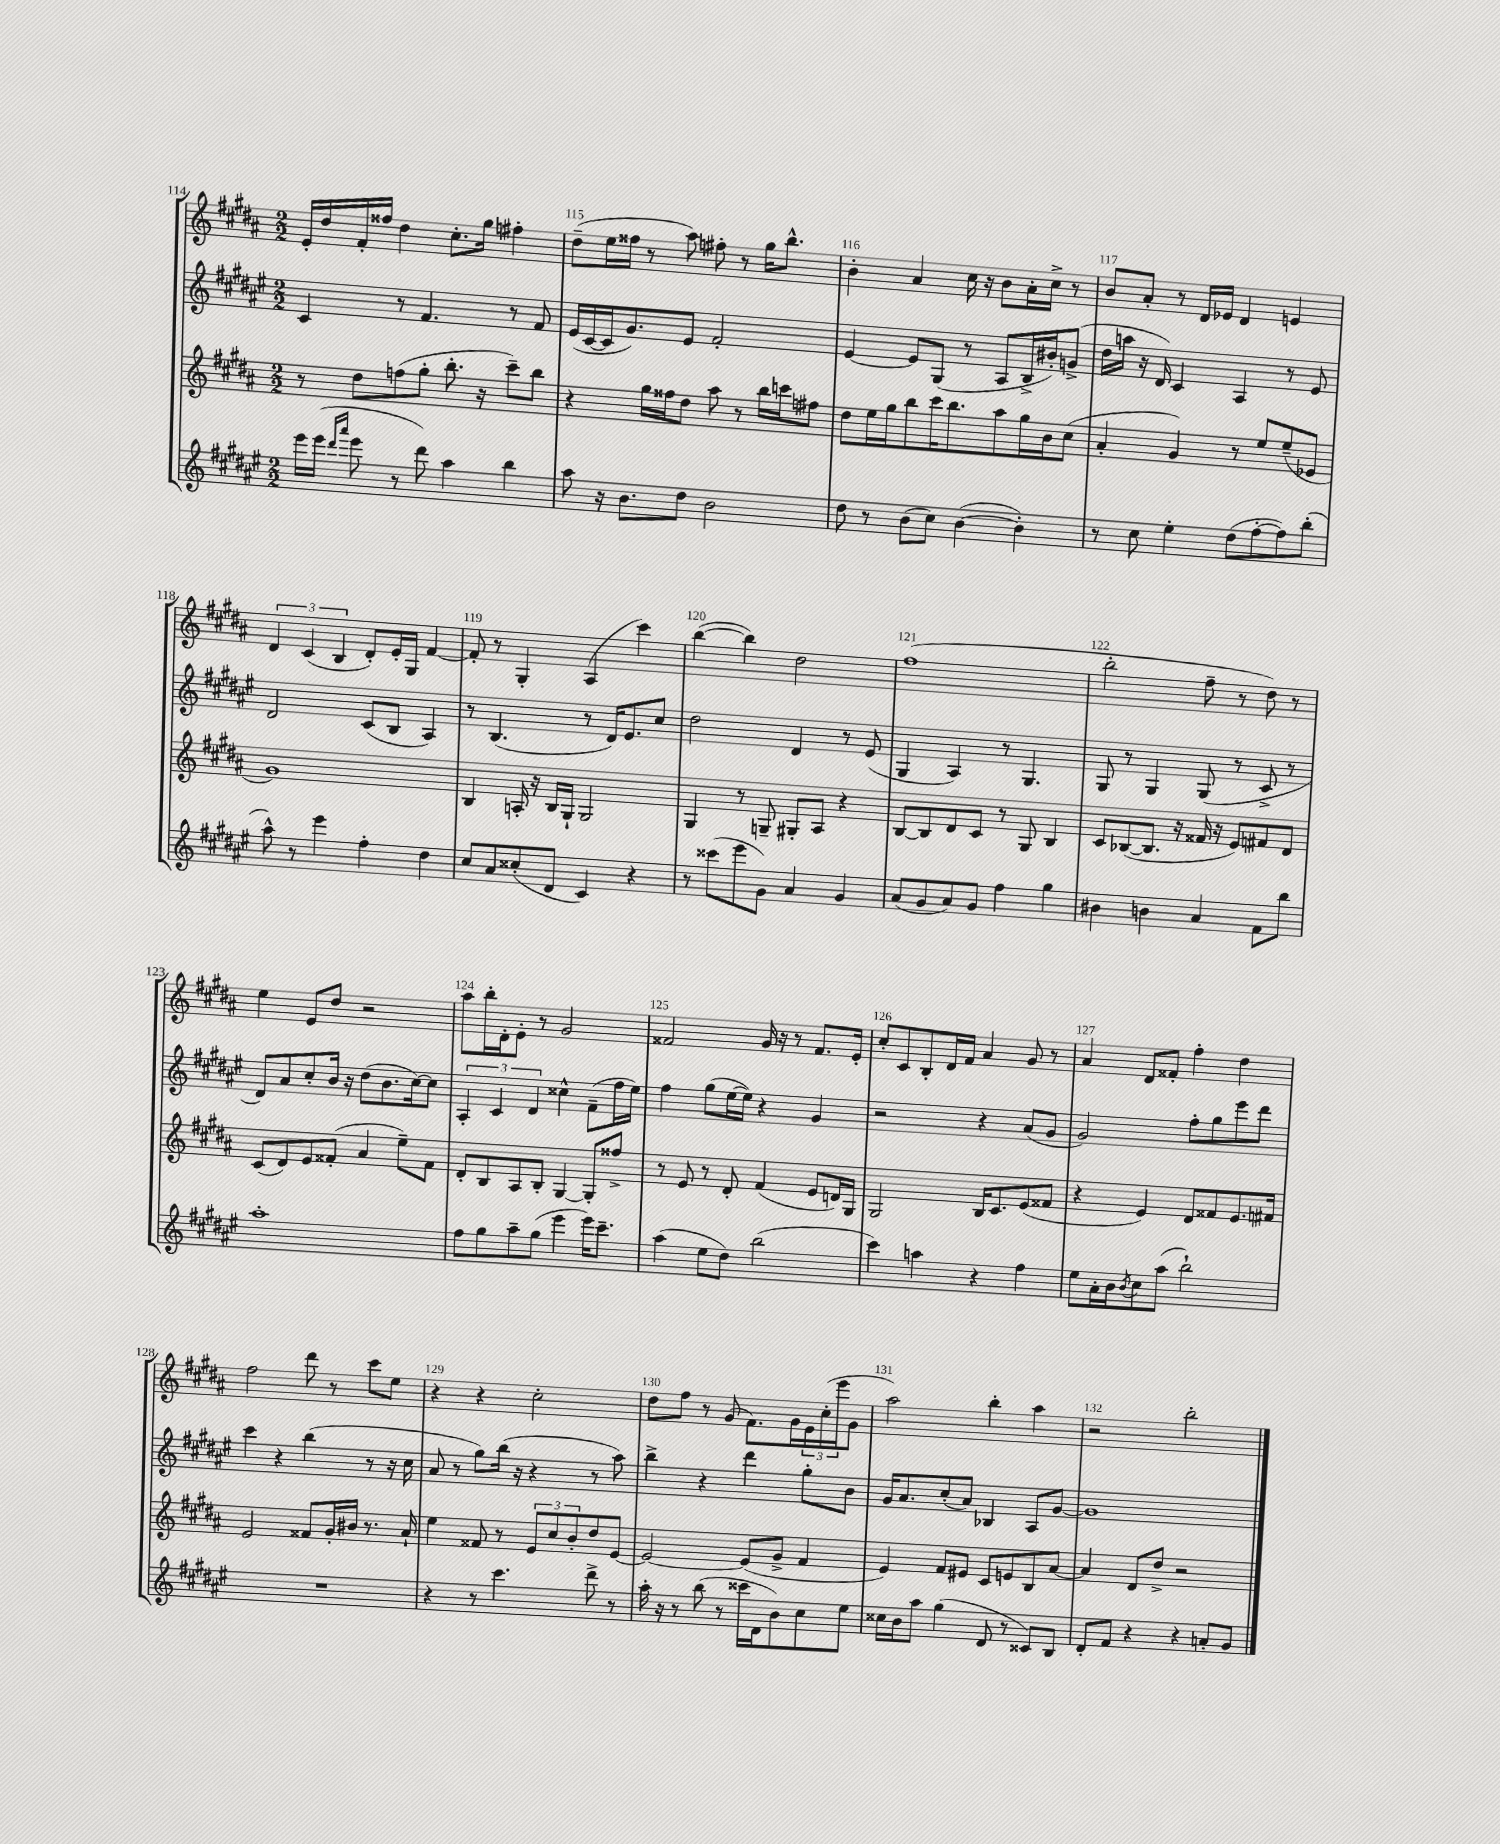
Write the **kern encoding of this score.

**kern	**kern	**kern	**kern
*staff4	*staff3	*staff2	*staff1
*clefG2	*clefG2	*clefG2	*clefG2
*k[f#c#g#d#a#e#]	*k[f#c#g#d#a#]	*k[f#c#g#d#a#e#]	*k[f#c#g#d#a#]
*M2/2	*M2/2	*M2/2	*M2/2
16eee#\LL	8r	4c#/	16e'/LL
(16eee#\JJ	.	.	16dd#/
16qqddd#/LL	.	.	.
16qqaaa#/JJ	.	.	.
8eee#\	8dd#\L	.	16f#'/
.	.	.	16ff##/JJ
8r	(8ff\	8r	4dd#\
8ddd#\)	8gg#'\J	4.f#/	.
4aa#\	8.bb'\	.	8.cc#'\L
.	16r	.	16gg#\Jk
4bb\	8ccc#~\L)	8r	4ff#'\
.	8bb\J	8f#/	.
=	=	=	=
8aa#\	4r	(16e#/LL	(8dd#~\L
.	.	[16c#/	.
16r	.	16c#/]J	16ee\L
8.b\L	.	8.g#/)	16ff##\JJ
.	16gg#\LL	.	8r
.	16ff##\J	.	.
8dd#\J	8dd#\J	8e#/J	8aa#\)
2b\	8aa#\	2f#'/	8ff#'\
.	8r	.	8r
.	16bb\LL	.	16gg#\LK
.	16ccc\J	.	8.bb^^\J
.	8ff#\J	.	.
=	=	=	=
8dd#\	8dd#\L	[4e#/	4b'\
8r	16ee\L	.	.
.	16gg#\J	.	.
(8b\L	8bb\	8e#/]L	4a#/
8cc#\J)	16ccc#\K	(8G#/J	.
.	8.bb\	.	.
([4b\	.	8r	16cc#\
.	.	.	16r
.	8aa#\	8A#/L	8b\L
4b'\])	16gg#\L	16B^/L	16a#'\L
.	16b\J	16b#'/J)	16cc#^\JJ
.	(8cc#\J	(8g^/J	8r
=	=	=	=
8r	4a#'/	16dd#\LL	8b/L
.	.	16aa\JJ	.
8cc#\	.	16r	8a#'/J
.	.	16d#/)	.
4ee#'\	4g#/)	4c#/	8r
.	.	.	16d#/LL
.	.	.	16e-/JJ
(8dd#\L	8r	4A#/	4d#/
[8ff#'\	8ee/L	.	.
8ff#\])	(8ee~/	8r	4e/
(8bb'\J	8e-/J	8e#/	.
=	=	=	=
8aa#^^\)	1g#)	2d#/	6d#/
8r	.	.	.
.	.	.	(6c#/
4eee#\	.	.	.
.	.	.	6B/
4ff#'\	.	(8c#/L	8d#'/L)
.	.	8B/J	16e'/L
.	.	.	16G#/JJ
4dd#\	.	4A#/)	[4f#/
=	=	=	=
8cc#/L	4B/	8r	8f#'/]
8a#/	.	(4.B/	8r
(8cc##'/	16A'/	.	4G#'/
.	16r	.	.
8d#/J	16B/LL	.	.
.	16G#`/JJ	.	.
4c#/)	2G#/	8r	(4A#/
.	.	16d#/LK)	.
.	.	8.e#/	.
4r	.	.	4ccc#\)
.	.	8cc#/J	.
=	=	=	=
8r	4G#/	2dd#\	([4bb\
(8ccc##\L	.	.	.
8eee#\	8r	.	4bb\])
8g#\J)	8G~/	.	.
4a#/	8G#'/L	4d#/	2dd#\
.	8A#/J	.	.
4g#/	4r	8r	.
.	.	(8e#/	.
=	=	=	=
(8a#/L	[8B/L	4G#/	(1ff#
8g#/	8B/]	.	.
8a#/)	8d#/	4A#/)	.
8g#/J	8c#/J	.	.
4ff#\	8r	8r	.
.	8G#/	4.G#/	.
4gg#\	4B/	.	.
=	=	=	=
4b#\	8c#/L	8G#/	2bb'\
.	([8B-/	8r	.
4b\	8.B-/]J	4G#/	.
.	16r	.	.
4a#/	16f##/	(8G#/	8ff#~\
.	16r	.	.
.	8e/L)	8r	8r
8f#\L	8f#/	8c#^/	8dd#\)
8bb\J	8d#/J	8r	8r
=	=	=	=
1aa#'	(8c#/L	8d#/L)	4ee\
.	8d#/)	8a#/	.
.	8e/	8cc#'/	8e/L
.	(8f##'/J	16b/Jk	8dd#/J
.	.	16r	.
.	4a#/	(8dd#\L	2r
.	.	8.b\	.
.	8ee~\L)	.	.
.	.	[16cc#\k)	.
.	8f##\J	8cc#\]J	.
=	=	=	=
8ff#\L	8d#'/L	6A#'/	8aa#\L
8gg#\	8B/	.	16bb'\L
.	.	6c#/	.
.	.	.	16d#'\J
8aa#~\	8A#/	.	8e'\J
.	.	6d#/	.
(8gg#\J	8B'/J	.	8r
4eee#\	[4G#/	4cc##^^\	2g#/
16eee#\LK)	8G#'/]L	(8f#~\L	.
8.ccc#~\J	.	.	.
.	8ff##^/J	16ff#\L	.
.	.	16ee#\JJ)	.
=	=	=	=
(4aa#\	8r	4ff#\	2f##/
.	8e/	.	.
8ee#\L	8r	(8gg#\L	.
8dd#\J)	8d#'/	[16ee#\L	.
.	.	16ee#\]JJ)	.
(2bb\	(4f#/	4r	16g#/
.	.	.	16r
.	.	.	8r
.	8e/L	4g#/	8.f##/L
.	16d/L)	.	.
.	16G#/JJ	.	16e'/Jk
=	=	=	=
4ccc#\)	2G#/	2r	8cc#'/L
.	.	.	8c#/
4aa\	.	.	8B'/
.	.	.	16d#/L
.	.	.	16f#/JJ
4r	16B/LK	4r	4a#/
.	8.c#/	.	.
4ff#\	(8e/	(8a#/L	8g#/
.	8f##/J	8g#/J	8r
=	=	=	=
8ee#\L	4r	2g#/)	4a#/
16a#'\L	.	.	.
16b\J	.	.	.
8qb/	.	.	.
8cc#\	4e/)	.	8d#/L
(8aa#\J	.	.	8f##'/J
2bb`\)	8d#/L	8ff#'\L	4ff#'\
.	8f##/	8gg#\	.
.	8.e/	8eee#\	4dd#\
.	.	8ddd#\J	.
.	16f#/Jk	.	.
=	=	=	=
1r	2e/	4ccc#\	2ff#\
.	.	4r	.
.	8f##/L	(4bb\	8ddd#\
.	16g#'/L	.	8r
.	16b#/JJ	.	.
.	8.r	8r	8ccc#\L
.	.	16r	8ee\J
.	16a#`/	16cc#\	.
=	=	=	=
4r	4ee\	8a#/	4r
.	.	8r	.
8r	8f##/	8gg#\L)	4r
4.ccc#\	8r	(16bb\Jk	.
.	.	16r	.
.	12e/L	4r	2cc#'\
.	12cc#/	.	.
.	12b'/	.	.
8ddd#^\	8dd#/	8r	.
8r	[8e/J	8aa#\)	.
=	=	=	=
16aa#'\	2e/_	4bb^\	8dd#\L
16r	.	.	.
8r	.	.	8ff#\J
(8bb\	.	4r	8r
8r	.	.	(8g#/
16ccc##\LL	(8e/]L	4ddd#\	8.f#\L)
16d#\J	.	.	.
8b\)	8g#^/J	.	.
.	.	.	16g#\L
8cc#\	4f#/	8gg#'\L	24e\
.	.	.	(24cc#'\
.	.	.	24eee\J
8ee#\J	.	8b\J	8g#\J
=	=	=	=
16cc##\LL	4e/)	16g#/LK	2aa#\)
16b\J	.	8.a#/	.
8aa#\J	.	.	.
(4gg#\	8f#/L	(8cc#'/	.
.	8e#/J	8a#/J)	.
8d#/	8c#/L	4B-/	4bb'\
8r	8e/	.	.
8c##/L)	8B/	8A#/L	4aa#\
8B/J	[8a#/J	[8g#/J	.
=	=	=	=
8d#'/L	4a#/]	1g#]	2r
8f#/J	.	.	.
4r	8d#/L	.	.
.	8dd#^/J	.	.
4r	2r	.	2bb'\
8a'/L	.	.	.
8g#/J	.	.	.
==	==	==	==
*-	*-	*-	*-
